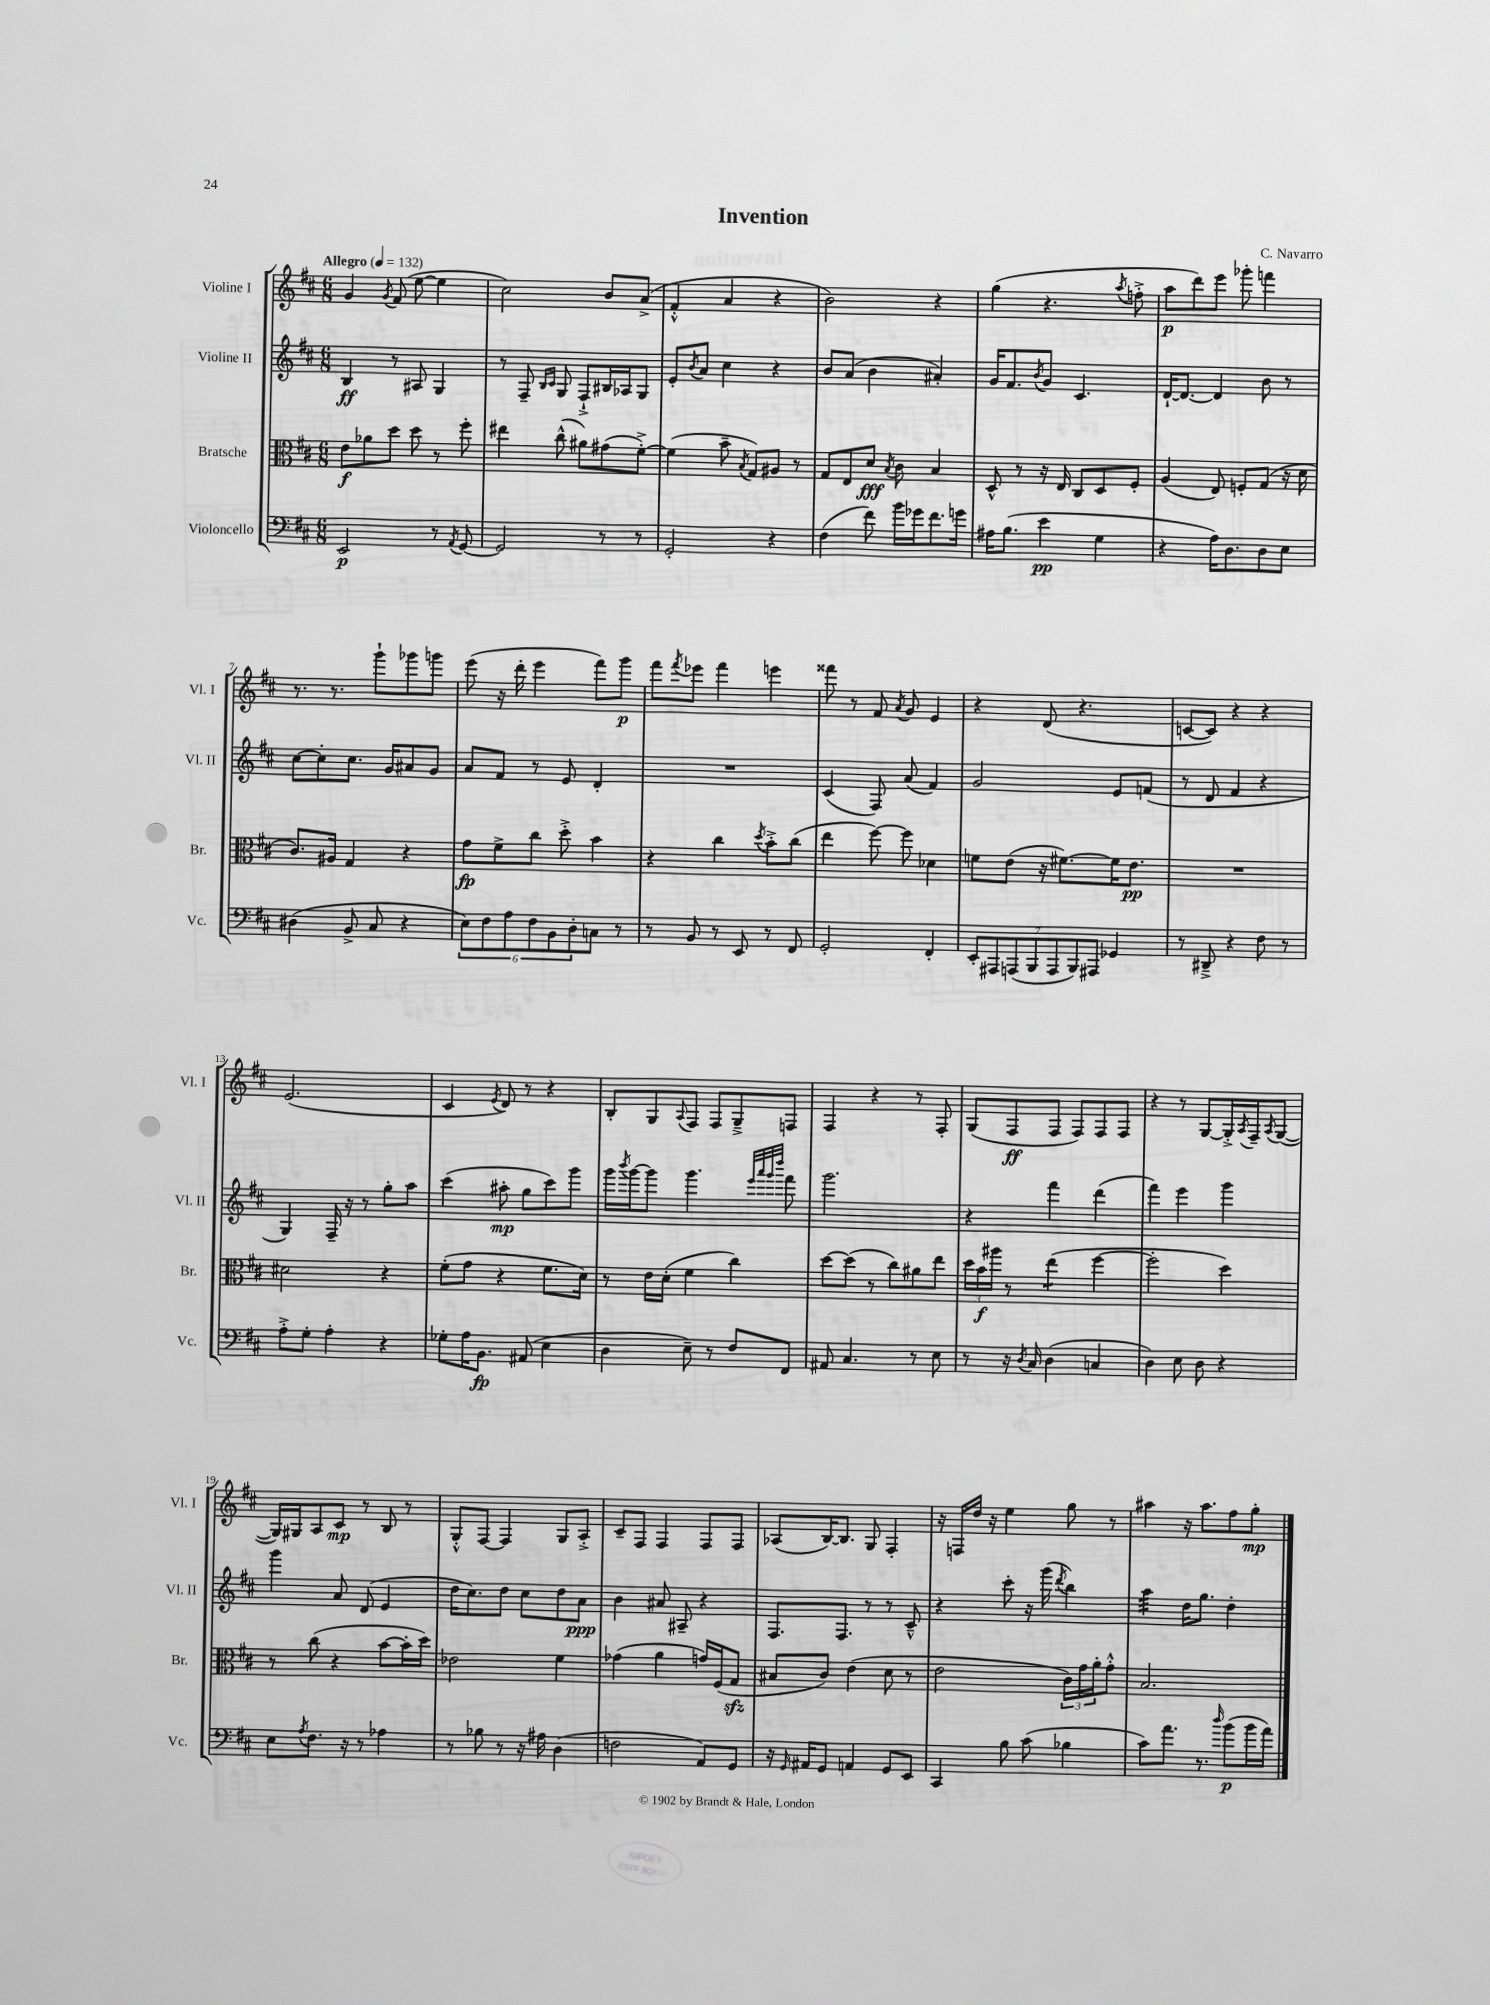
\header { title = "Invention" composer = "C. Navarro" }
<<
\new StaffGroup <<
\new Staff = "s0" \with { instrumentName = "Violine I" shortInstrumentName = "Vl. I" } {
    \clef treble \key d \major \numericTimeSignature \time 6/8 \tempo "Allegro" 4 = 132
    g'4 \acciaccatura { g'8 } fis'8( e''8~ e''4 |
    cis''2) b'8 a'8->( |
    fis'4-.-^ a'4 r4 |
    b'2) r4 |
    g''4( r4. \acciaccatura { a''8 } f''8-.-> |
    a''8\p d'''8) e'''8 ges'''8-. f'''4 |
    r8. r8. g'''8-! ges'''8 g'''8 |
    e'''8( r16 d'''16-. e'''4 fis'''8) g'''8\p |
    fis'''8 \acciaccatura { fis'''8 } ees'''8 fis'''4 e'''4 |
    fisis'''8 r8 fis'8 \acciaccatura { a'8 } g'8 e'4 |
    r4 d'8( r4. |
    c'8~ c'8) r4 r4 |
    e'2.( |
    cis'4 \acciaccatura { e'8 } d'8) r8 r4 |
    b8-. g8 \appoggiatura { a8 } fis8 fis8 g8---> f8 |
    fis4 r4 r8 fis8-. |
    g8( fis8\ff fis8 fis8) fis8 fis8 |
    r4 r8 g8~ g16-.-> \acciaccatura { a8 } fis16-- \acciaccatura { a8 } g8~( |
    g16) gis16 a8 cis'8\mp r8 b8 r8 |
    g8-.-^ fis8~ fis4 g8 a8-.-> |
    cis'8-- fis8 fis4 fis8 fis8 |
    aes8( b16~) b8. g8 fis4-. |
    r16 f16 d''16 r16 e''4 g''8 r8 |
    ais''4 r16 ais''8. fis''8 g''8-.\mp \bar "|." |
}
\new Staff = "s1" \with { instrumentName = "Violine II" shortInstrumentName = "Vl. II" } {
    \clef treble \key d \major \numericTimeSignature \time 6/8
    b4\ff r8 ais8 g4 |
    r8 fis8-- \grace { b16 cis'16 } g8 fis8-!-> bis16 aes16 g8 |
    e'8-. \acciaccatura { b'8 } a'8 cis''4 r4 |
    b'8 a'8( b'4 ais'4-.) |
    g'16 fis'8. \acciaccatura { b'8 } g'8 cis'4. |
    d'16~-! d'8.~ d'4 b'8 r8 |
    cis''8~ cis''8-. cis''8. g'16 ais'8 g'8 |
    a'8 fis'8 r8 e'8 d'4-. |
    R2. |
    cis'4( fis8) a'8( fis'4) |
    g'2 e'8 f'8( |
    r8 d'8 fis'4 r4 |
    g4) fis16-- r16 r8 g''8-. a''8 |
    cis'''4( ais''8-.\mp g''8 cis'''8) g'''8 |
    g'''16 \acciaccatura { b'''8 } g'''16~ g'''8 g'''4. \grace { e'''32 a'''32 g'''32 d''''32 } fis'''8 |
    g'''2. |
    r4 fis'''4 d'''4( |
    fis'''4) e'''4 g'''4 |
    g'''4 a'8 d'8( e'4 |
    d''16 cis''8.) d''8 cis''8 d''8 a'8\ppp |
    b'4 ais'8 ais8-- r4 |
    fis8. fis8. r8 r8 cis'8---^ |
    r4 cis'''8-. r16 g'''16( \acciaccatura { d'''8 } b''4) |
    a''4:32 d''16 g''8. d''4-. \bar "|." |
}
\new Staff = "s2" \with { instrumentName = "Bratsche" shortInstrumentName = "Br." } {
    \clef alto \key d \major \numericTimeSignature \time 6/8
    e'8\f aes'8 d''8 d''8 r8 fis''8-. |
    eis''4 cis''8-^( ais'8) gis'8( fis'8~-.->) |
    fis'4( b'8-- \acciaccatura { b8 } g8) ais8 r8 |
    g8 e8 d'8\fff \acciaccatura { b8 } cis'8 b4 |
    d8-^ r8 r16 e16 cis8 d8 fis8-. |
    a4( e8) f8-. g8( r16 d'16 |
    cis'8.) ais16 g4 r4 |
    g'8\fp fis'8-> cis''8 d''8-.-> b'4 |
    r4 cis''4 \acciaccatura { d''8 } b'8-.-> cis''8( |
    e''4 fis''8~) fis''8 des'4 |
    f'8 e'8( r16 fis'8.~) fis'16 e'8.\pp |
    R2. |
    dis'2 r4 |
    fis'8-.( g'8 r4 fis'8. d'16) |
    r8 e'16 d'16-.( fis'4 cis''4) |
    d''8~ d''8( r8 cis''8) ais'8 e''8 |
    \tuplet 3/2 { d''16 b'16\f ais''16 } r8 e''4:8( fis''4~ |
    fis''2-. d''4) |
    r8 cis''8( r4 b'8~ b'16-. d''16) |
    ees'2 fis'4 |
    ges'4( a'4 g'16) fis16( g8\sfz |
    bis8 cis'8) e'4( d'8 r8 |
    e'2 \tuplet 3/2 { cis'16) g'16 a'16-. } g'8-.-^ |
    b2. \bar "|." |
}
\new Staff = "s3" \with { instrumentName = "Violoncello" shortInstrumentName = "Vc." } {
    \clef bass \key d \major \numericTimeSignature \time 6/8
    e,2\p r8 \acciaccatura { a,8 } g,8~ |
    g,2 r8 r8 |
    g,2-. r4 |
    fis4( fis'8) b'16 ges'16 fis'8. g'16 |
    ais16 b8.( e'4\pp g4 |
    r4 a16) d8. d8 e8 |
    dis4( b,8-> cis8 r4 |
    \tuplet 6/4 { e8) fis8 a8 fis8 b,8 d8-. } c8 r8 |
    r8 b,8 r8 e,8 r8 fis,8 |
    g,2-. fis,4-. |
    \tuplet 7/4 { e,8-. ais,,8 a,,8( b,,8 a,,8 b,,8) ais,,8 } ges,4 |
    r8 dis,8---> r4 fis8 r8 |
    a8-.-> g8-. a4-. r4 |
    ges8-. a16 b,8.\fp ais,8( e4 |
    d4 e8--) r8 fis8 fis,8 |
    ais,8 cis4. r8 e8 |
    r8 r16 \acciaccatura { d8 } cis16 d4( c4 |
    d4) e8 d8 r4 |
    e8 \acciaccatura { a8 } fis8. r16 r8 aes4 |
    r8 bes8 r8 r16 ais16 d4( |
    f2 a,8) g,8 |
    r16 \grace { g,16 } ais,16 g,8 a,4 g,8 e,8 |
    cis,4 b8 cis'8( bes4 |
    cis'8) a'8. r8. \grace { d''16 } b'8\p( b'16 a'16) \bar "|." |
}
>>
>>
